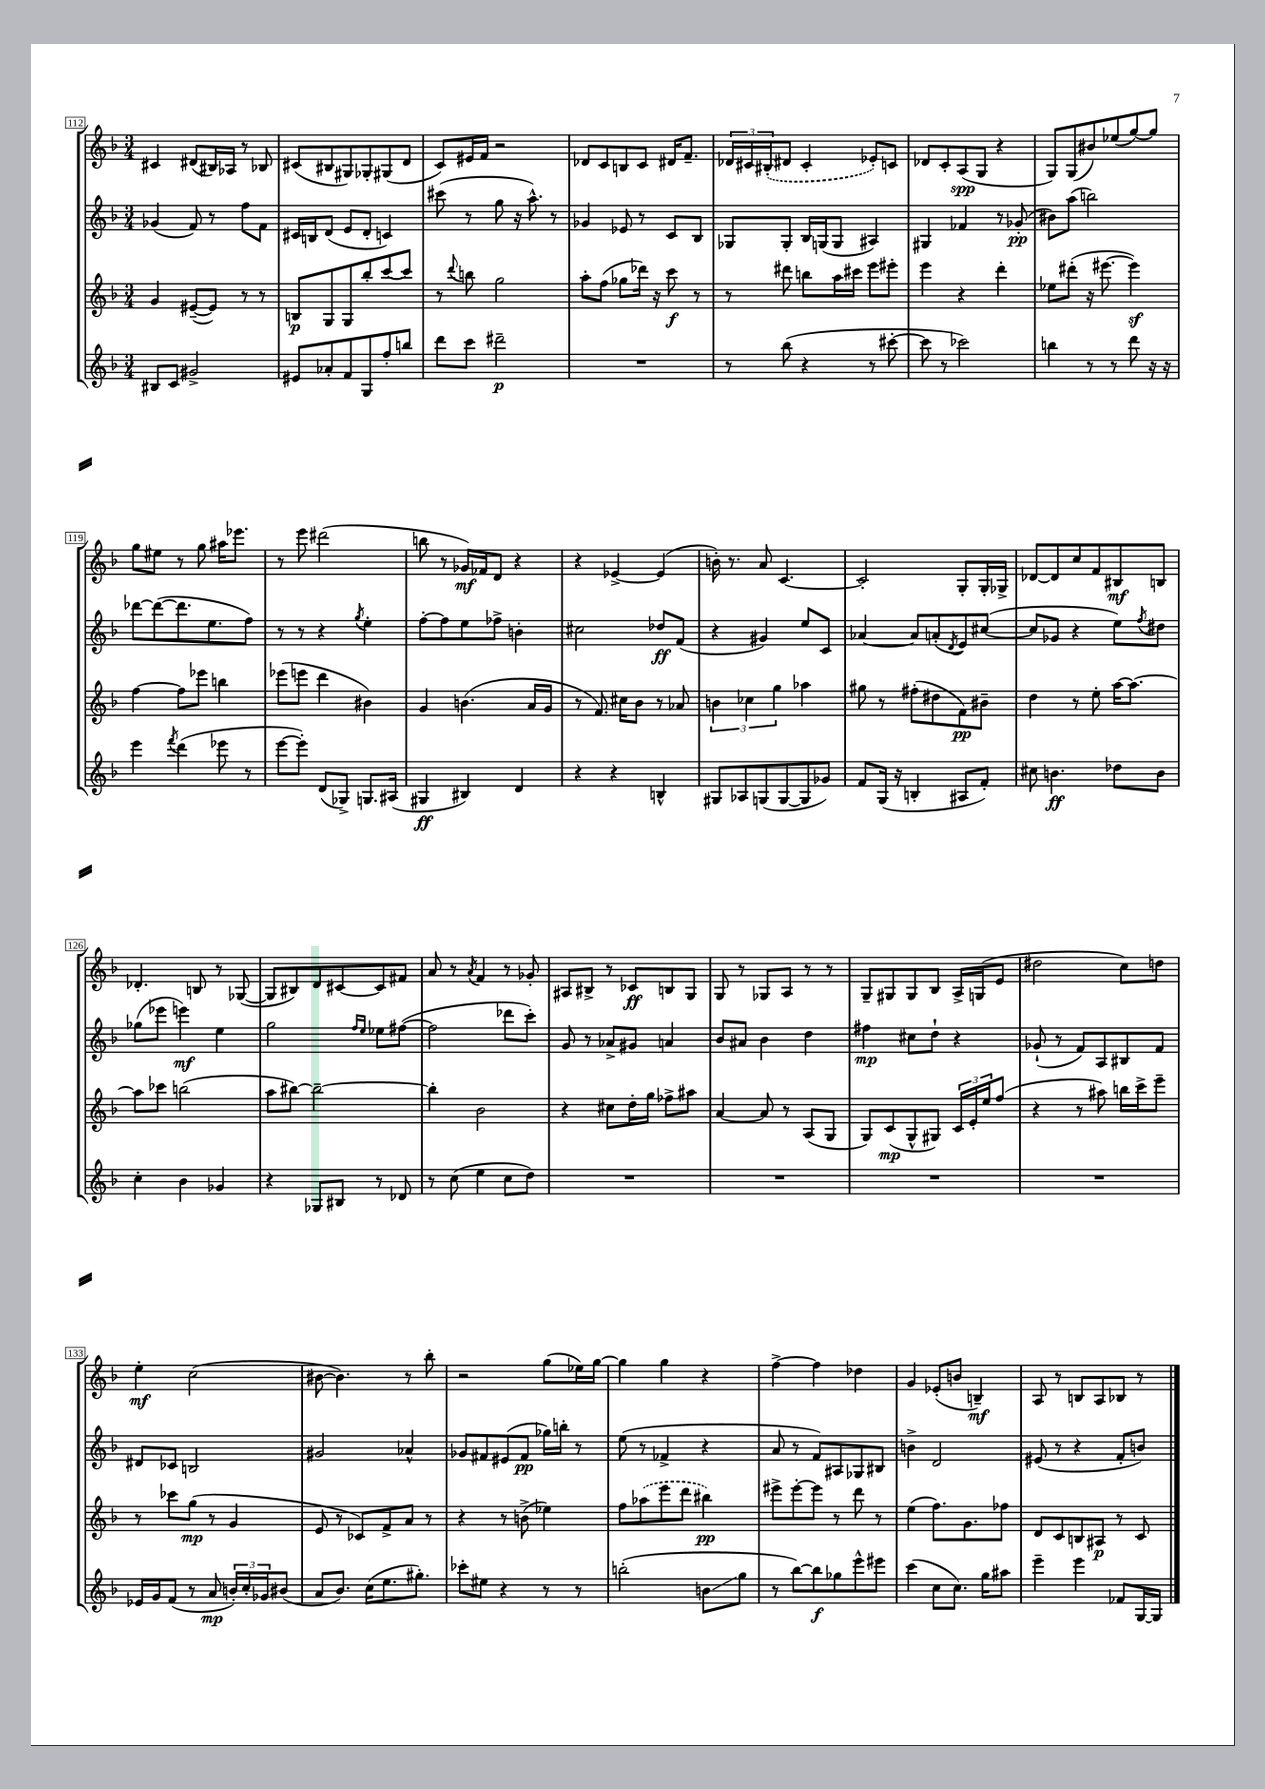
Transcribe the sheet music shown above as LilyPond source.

<<
\new StaffGroup <<
\new Staff = "s0" {
    \clef treble \key f \major \numericTimeSignature \time 3/4
    cis'4 dis'8( bis16) aes16 r8 bes8 |
    cis'8( bis8 gis8) ges8-. gis8( d'8 |
    c'8) eis'16 f'16 r2 |
    des'8 c'8 b8 c'8 dis'16 f'8.-- |
    \tuplet 3/2 { des'16 cis'16 \once \slurDashed bis16-.( } dis'8 cis'4-. ees'8-.) c'8 |
    des'8 c'8-. a8\spp( g8 r4 |
    g8) g8( bis'8) ees''8( g''8~) g''8 |
    g''8 eis''8 r8 g''8 ais''16 ees'''8. |
    r8 e'''8 dis'''2( |
    b''8 r8 ges'16\mf) fes'16 d'8 r4 |
    r4 ees'4~-> ees'4( |
    b'16-.) r8. a'8 c'4.~ |
    c'2-. g8-. g16-. ges16-> |
    des'8~ des'8 c''8 f'8 bis8\mf b8 |
    des'4.-. b8 r8 ges8~( |
    ges8 bis8) d'8 cis'8~ cis'8 fis'8 |
    a'8 r8 \acciaccatura { a'8 } f'4 r8 ges'8-. |
    ais8 bis8-> r8 ces'8\ff b8 g8 |
    g8 r8 ges8 a8 r8 r8 |
    g8-- gis8 gis8 bes8 a16-> g16( e'8 |
    dis''2 c''8) d''8 |
    e''4-.\mf c''2( |
    bis'8~ bis'4.) r8 bes''8-. |
    r2 g''8( ees''16) g''16~ |
    g''4 g''4 r4 |
    f''4~-> f''4 des''4 |
    g'4 ees'8-.( b'8 b4--\mf) |
    a8 r8 b8 a8 bes8 r8 \bar "|." |
}
\new Staff = "s1" {
    \clef treble \key f \major \numericTimeSignature \time 3/4
    ges'4( f'8) r8 f''8 f'8 |
    cis'16 b16 d'8( e'8 d'8-. c'4) |
    cis'''8( r8 g''8 r16 a''8.-^) r8 |
    ges'4 ees'8 r8 c'8 bes8 |
    ges8 ges8-. bes16 g16( g8 ais4) |
    gis4 fes'4 r8 ges'8-.\pp( |
    bis'8) a''8( b''2) |
    des'''8~ des'''8~( des'''8. e''8. f''8) |
    r8 r8 r4 \acciaccatura { g''8 } e''4-. |
    f''8~-. f''8 e''8 fes''8-> b'4-. |
    cis''2 des''8\ff f'8( |
    r4 gis'4) e''8 c'8 |
    aes'4~ aes'8 a'8-.( \acciaccatura { d'8 } e'8) cis''8~( |
    cis''8 ges'8 r4 e''8) \acciaccatura { f''8 } dis''8 |
    ges''8( ees'''8 e'''4\mf) e''4 |
    g''2 \grace { f''16 e''16 } ees''8 fis''8~( |
    fis''2 des'''8 c'''8-.) |
    g'8 r8 aes'8-> gis'8 a'4 |
    bes'8 ais'8 bes'4 d''4 |
    fis''4\mp cis''8 d''8-! r4 |
    ges'8-!( r8 f'8) a8 bis8 f'8 |
    dis'8 ces'8 b2 |
    gis'2 aes'4-^ |
    ges'8 fis'8 eis'8( fis'8\pp ges''16) b''16-. r8 |
    e''8( r8 fes'4-> r4 |
    a'8 r8 f'8) ais8 ges8 bis8 |
    b'4-> d'2 |
    eis'8( r8 r4 f'8-. b'8) \bar "|." |
}
\new Staff = "s2" {
    \clef treble \key f \major \numericTimeSignature \time 3/4
    g'4 eis'8~--( eis'8) r8 r8 |
    b8\p g8 g8 bes''8-. c'''8~ c'''8 |
    r8 \appoggiatura { d'''8 } b''8 g''2 |
    a''8-. f''8( ges''8 des'''16) r16 c'''8\f r8 |
    r8 dis'''8 b''8 a''16 cis'''16 e'''8 eis'''8-. |
    e'''4 r4 d'''4-. |
    ees''8 dis'''8-.( r16 eis'''8.~ eis'''4\sf) |
    f''4~ f''8 ees'''8 b''4 |
    ees'''8( e'''8 d'''4 bis'4) |
    g'4 b'4.( a'16 g'16 |
    r8 f'8.) cis''16 bes'8 r8 aes'8 |
    \tuplet 3/2 { b'4 ces''4 g''4 } aes''4 |
    gis''8 r8 fis''8-.( dis''8 f'8\pp) bis'8-- |
    d''4 r8 e''8-. a''16~ a''8.~ |
    a''8 ces'''8 b''2( |
    a''8 bis''8~) bis''2~-- |
    bis''4-. bes'2 |
    r4 cis''8 d''16-. g''16 fes''8-> ais''8 |
    a'4~ a'8 r8 a8( g8 |
    g8) c'8\mp( g8-^ gis8) \tuplet 3/2 { c'16 e'16-. e''16 } f''8( |
    r4 r8 ais''8) b''16 c'''16-> e'''8-- |
    r8 ces'''8 g''8\mp( r8 g'4 |
    e'8 r8 ces'8) f'8-> a'8 r8 |
    r4 r8 b'8->( ees''4) |
    f''8 \once \slurDashed aes''8( e'''8 d'''8 bis''4\pp) |
    eis'''8-> eis'''8~-. eis'''8 r8 d'''8 r8 |
    e''4( f''8.) g'8. fes''8 |
    d'8 c'8 b8 ais8\p r8 c'8 \bar "|." |
}
\new Staff = "s3" {
    \clef treble \key f \major \numericTimeSignature \time 3/4
    bis8 c'8 gis'2-> |
    eis'8 aes'8-. f'8 g8 f''8-. b''8 |
    d'''8 c'''8 dis'''2--\p |
    R2. |
    r8 bes''8( r4 r8 cis'''8~-. |
    cis'''8 r8 ces'''2) |
    b''4 r8 r8 d'''8 r16 r16 |
    e'''4 \acciaccatura { f'''8 } d'''4( ees'''8 r8 |
    e'''8~ e'''8-.) d'8( ges8->) g8. ais16( |
    gis4\ff bis4) d'4 |
    r4 r4 b4-^ |
    gis8 aes8 g8( g8~ g8 ges'8) |
    f'8 g16( r16 b4-. ais8 f'8-.) |
    cis''8 b'4.\ff des''8 b'8 |
    c''4-. bes'4 ges'4 |
    r4 ges8 bis8 r8 des'8 |
    r8 c''8( e''4 c''8 d''8) |
    R2. |
    R2. |
    R2. |
    R2. |
    ees'16 g'16 f'8( r8 a'8\mp \tuplet 3/2 { b'16-.) c''16-. ges'16 } bis'8( |
    a'8 bes'8.) c''16( e''8. gis''8.-.) |
    ces'''8-. eis''8 r4 r8 r8 |
    b''2-.( b'8\glissando g''8 |
    r8 bes''8~) bes''8\f ges''8 e'''8-^ eis'''8 |
    c'''4( c''8 c''8.) g''16 ais''8 |
    e'''4-- e'''4 fes'8 g16~ g16 \bar "|." |
}
>>
>>
\layout { \context { \Score currentBarNumber = #112 \override BarNumber.stencil = #(make-stencil-boxer 0.1 0.3 ly:text-interface::print) } }
